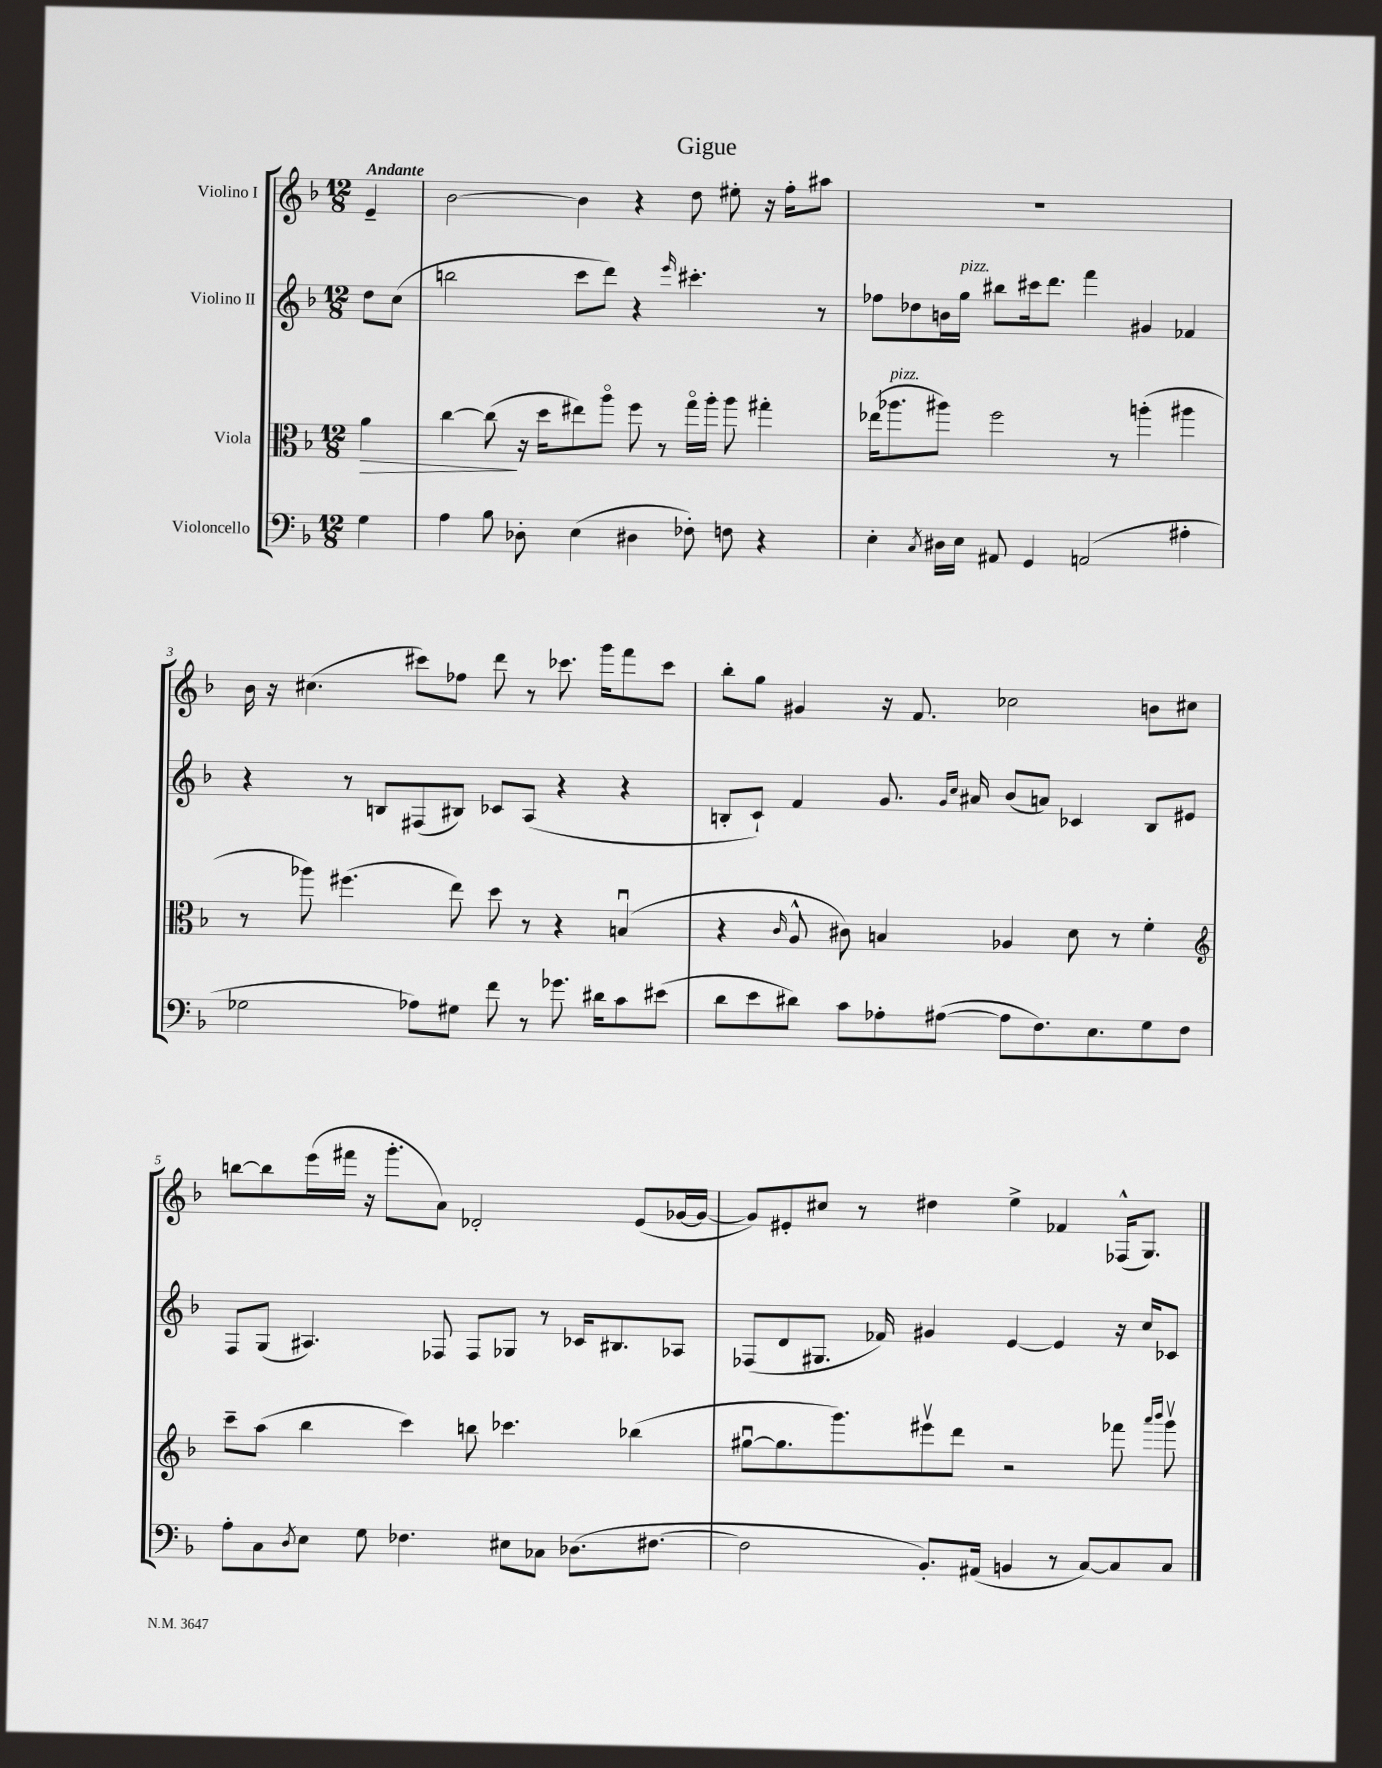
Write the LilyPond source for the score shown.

\header { title = "Gigue" }
<<
\new StaffGroup <<
\new Staff = "s0" \with { instrumentName = "Violino I" } {
    \clef treble \key f \major \numericTimeSignature \time 12/8 \partial 4 \tempo "Andante"
    e'4-- |
    bes'2~ bes'4 r4 d''8 eis''8-. r16 f''16-. ais''8 |
    R1. |
    bes'16 r16 cis''4.( cis'''8) fes''8 d'''8 r8 ces'''8. g'''16 f'''8 ces'''8 |
    bes''8-. g''8 gis'4 r16 f'8. ces''2 b'8 cis''8 |
    b''8~ b''8 e'''16( fis'''16 r16 g'''8.-. a'8) des'2-. e'8( ges'16~ ges'16~ |
    ges'8) eis'8-. cis''8 r8 dis''4 e''4-> fes'4 fes16-^( g8.) \bar "|." |
}
\new Staff = "s1" \with { instrumentName = "Violino II" } {
    \clef treble \key f \major \numericTimeSignature \time 12/8 \partial 4
    d''8 c''8( |
    b''2 c'''8 d'''8) r4 \grace { e'''16 } cis'''4.-. r8 |
    fes''8 des''8 b'16 g''16^\markup { \italic "pizz." } bis''8 cis'''16 d'''8. f'''4 gis'4 fes'4 |
    r4 r8 b8 fis8( bis8) ces'8 a8( r4 r4 |
    b8-. c'8-!) f'4 g'8. \grace { g'16 c''16 } ais'16 bes'8( a'8) ces'4 b8 eis'8 |
    f8 g8( ais4.) fes8 fes8 ges8 r8 ces'16 bis8. aes8 |
    fes8( d'8 gis8. fes'16) gis'4 e'4~ e'4 r16 c''16 ces'8 \bar "|." |
}
\new Staff = "s2" \with { instrumentName = "Viola" } {
    \clef alto \key f \major \numericTimeSignature \time 12/8 \partial 4
    a'4\> |
    c''4~ c''8\!( r16 d''16 eis''8) a''8\flageolet f''8 r8 g''16\flageolet a''16-. a''8 gis''4-. |
    ees''16( aes''8.^\markup { \italic "pizz." } ais''8) f''2 r8 a''4-.( ais''4 |
    r8 aes''8) fis''4.( e''8) d''8 r8 r4 b4\downbow( |
    r4 \grace { c'16 } a8-^ cis'8) b4 aes4 d'8 r8 f'4-. |
    \clef treble c'''8-- a''8( bes''4 c'''4) b''8 ces'''4. bes''4( |
    gis''8~\downbow gis''8. g'''8.) eis'''8\upbow d'''8 r2 fes'''8 \grace { a'''16 bes'''16 } g'''8\upbow \bar "|." |
}
\new Staff = "s3" \with { instrumentName = "Violoncello" } {
    \clef bass \key f \major \numericTimeSignature \time 12/8 \partial 4
    g4 |
    a4 bes8 des8-. e4( dis4 fes8-.) f8 r4 |
    e4-. \acciaccatura { c8 } dis16 e16 ais,8 g,4 a,2( ais4-. |
    ges2 aes8) gis8 f'8 r8 ges'8. dis'16 c'8 eis'8( |
    d'8 e'8 dis'8) c'8 aes8-. ais8~( ais8 f8.) e8. g8 f8 |
    a8-. c8 \acciaccatura { d8 } e8 g8 fes4. eis8 ces8 des8.( fis8.~ |
    fis2 bes,8.-.) ais,16( b,4 r8 c8~) c8 c8 \bar "|." |
}
>>
>>
